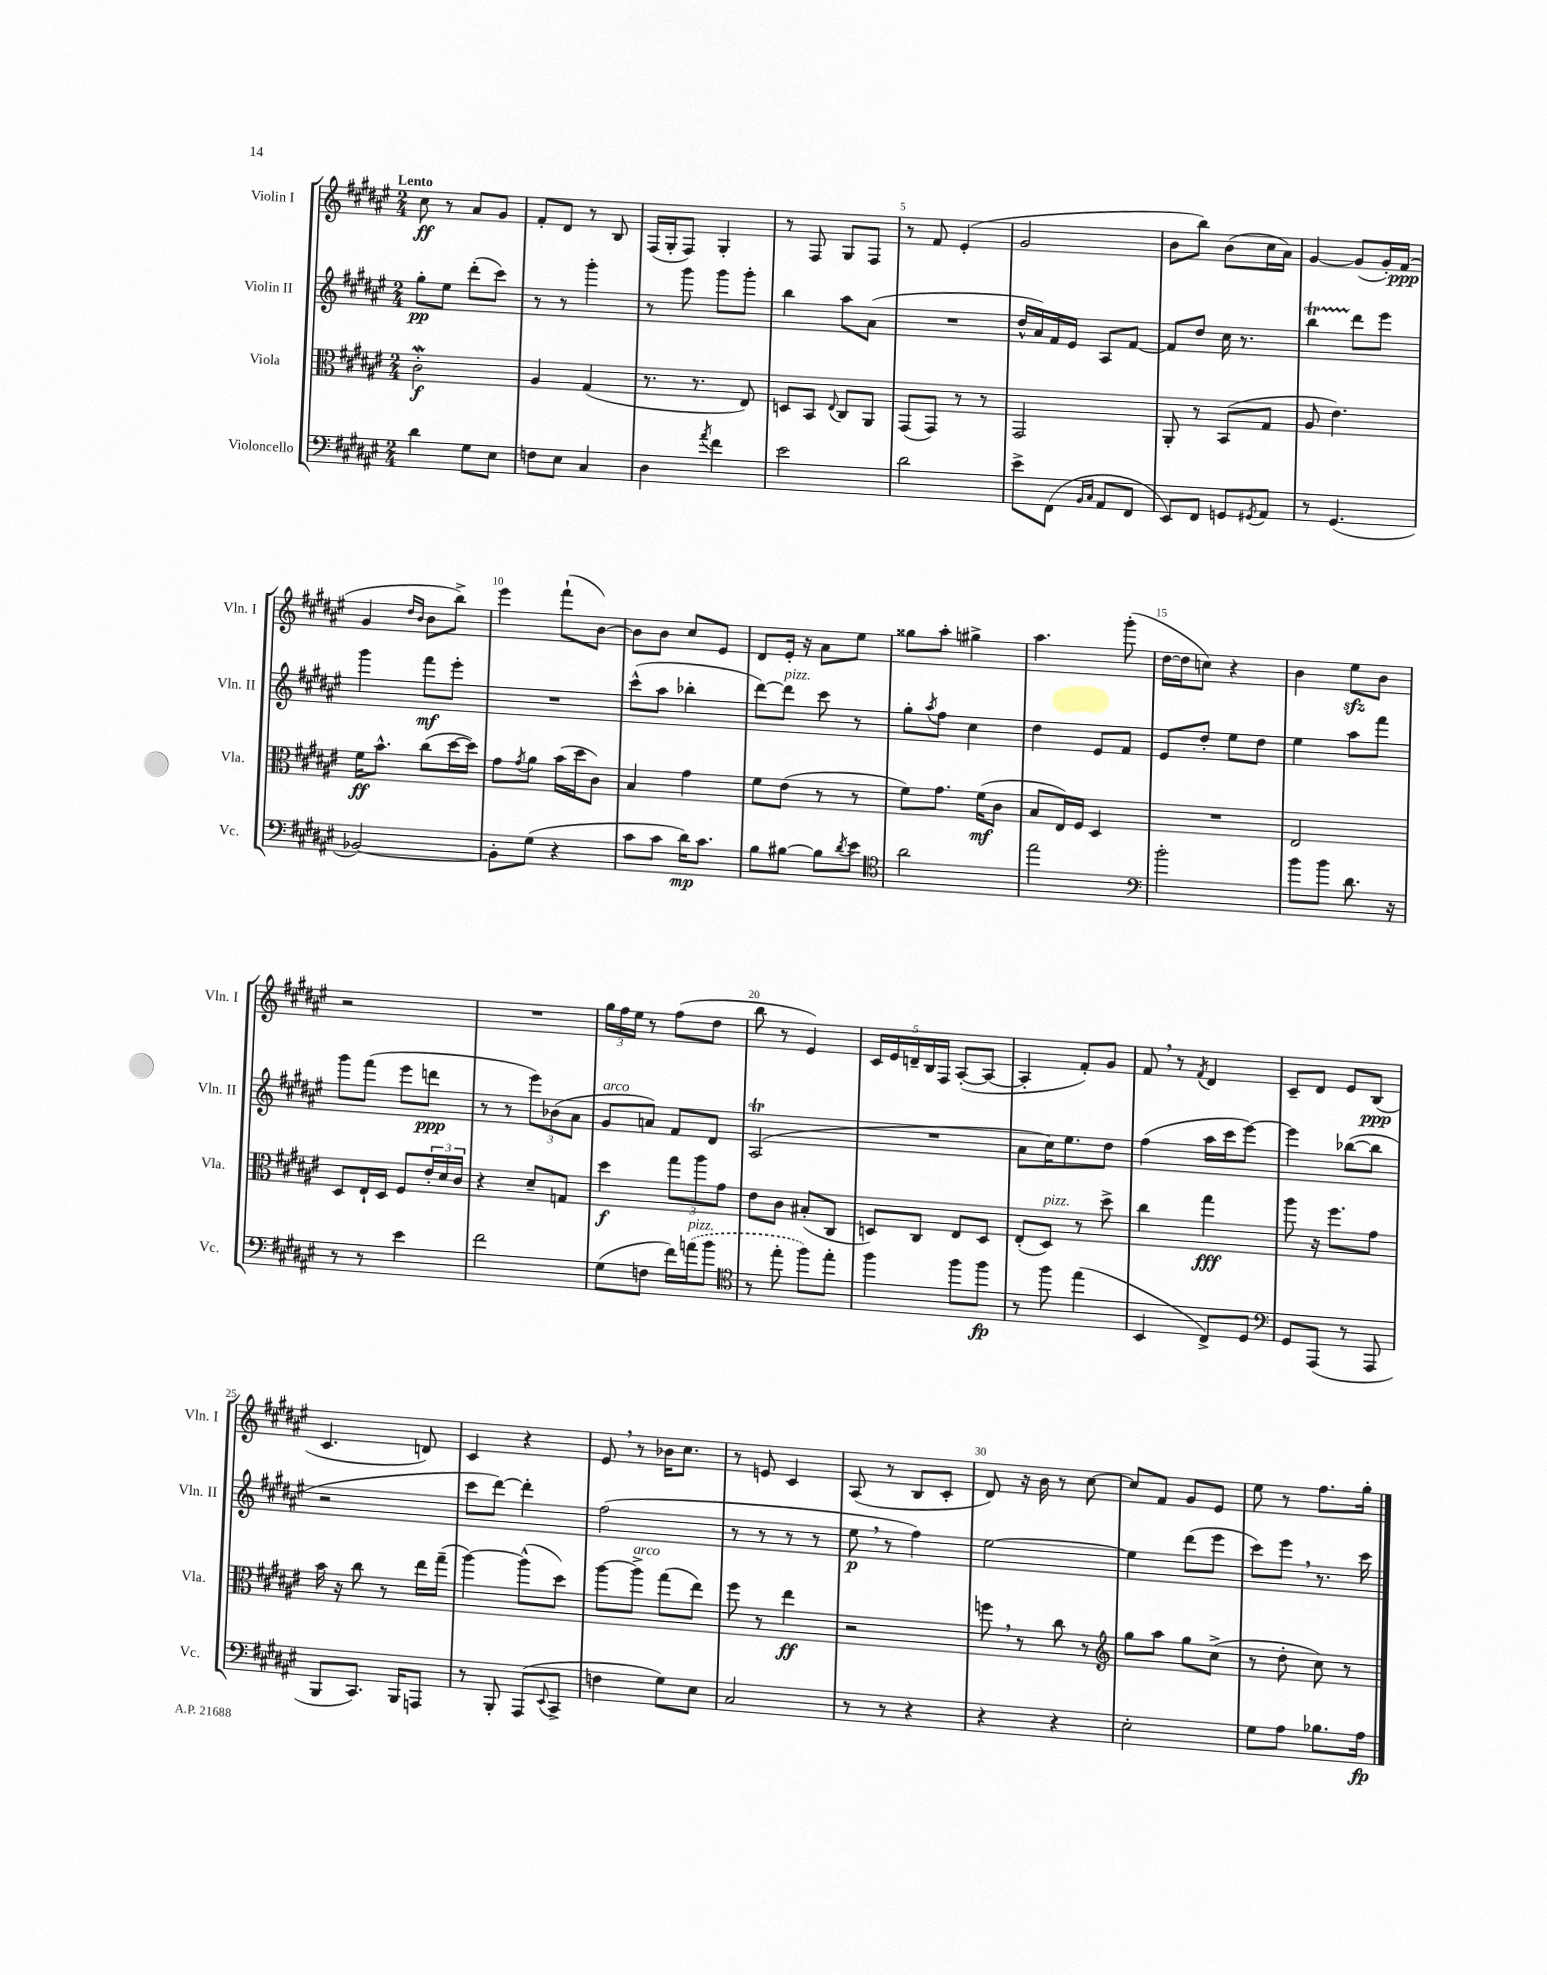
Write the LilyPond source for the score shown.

<<
\new StaffGroup <<
\new Staff = "s0" \with { instrumentName = "Violin I" shortInstrumentName = "Vln. I" } {
    \clef treble \key fis \major \numericTimeSignature \time 2/4 \tempo "Lento"
    cis''8\ff r8 ais'8 gis'8 |
    fis'8-. dis'8 r8 b8 |
    fis16( gis16-. fis8) gis4-. |
    r8 fis8 gis8 fis8 |
    r8 fis'8 eis'4-.( |
    gis'2 |
    b'8 b''8) b'8( cis''16 ais'16) |
    gis'4~ gis'8( gis'16-.) fis'16\ppp( |
    gis'4 \grace { dis''16 b'16 } b'8 b''8->) |
    eis'''4 fis'''8-!( b'8~) |
    b'8 b'8 cis''8 eis'8 |
    dis'8 eis'16-. r16 ais'8 eis''8 |
    gisis''8 ais''8-. gis''4-> |
    ais''4. gis'''8-.( |
    dis''16~ dis''16 c''8) r4 |
    b'4 eis''8\sfz b'8 |
    r2 |
    R2 |
    \tuplet 3/2 { gis''16 fis''16 eis''16 } r8 fis''8( dis''8 |
    b''8 r8 eis'4) |
    \tuplet 5/4 { cis'16 eis'16 d'16-- b16 fis16 } ais8~-.( ais8~ |
    ais4-. fis'8-.) gis'8 |
    fis'8 \breathe r8 \acciaccatura { fis'8 } dis'4 |
    cis'8-- dis'8 eis'8 b8\ppp( |
    cis'4. d'8) |
    cis'4 r4 |
    eis'8 \breathe r8 bes'16 cis''8. |
    r8 e'8 cis'4 |
    ais8( r8 b8 cis'8-. |
    dis'8) r16 b'16 r8 cis''8~ |
    cis''8 fis'8 gis'8 eis'8 |
    eis''8 r8 fis''8. gis''16-. \bar "|." |
}
\new Staff = "s1" \with { instrumentName = "Violin II" shortInstrumentName = "Vln. II" } {
    \clef treble \key fis \major \numericTimeSignature \time 2/4
    gis''8-.\pp eis''8 dis'''8-.( cis'''8) |
    r8 r8 gis'''4-. |
    r8 gis'''8 gis'''8 gis'''8-. |
    b''4 ais''8 ais'8( |
    R2 |
    dis''16-^ ais'16) fis'16 eis'16 ais8 fis'8~ |
    fis'8 dis''8 cis''16 r8. |
    b''4\startTrillSpan dis'''8\stopTrillSpan eis'''8 |
    gis'''4 fis'''8\mf eis'''8-. |
    R2 |
    cis'''8-^( ais''8 bes''4-. |
    dis'''8~) dis'''8^\markup { \italic "pizz." } cis'''8 r8 |
    gis''8-. \acciaccatura { ais''8 } fis''8 cis''4 |
    dis''4 eis'8 fis'8 |
    eis'8 dis''8-. eis''8 dis''8 |
    eis''4 ais''8 fis'''8 |
    gis'''8 fis'''8( eis'''8 d'''8\ppp |
    r8 r8 \tuplet 3/2 { eis'''8) bes'8( ais'8 } |
    gis'8^\markup { \italic "arco" } a'8) fis'8 dis'8 |
    ais2\trill( |
    R2 |
    ais'8 cis''16) eis''8. dis''8 |
    fis''4( ais''16 cis'''16 eis'''8~) |
    eis'''4 bes''8~( bes''8 |
    r2 |
    cis'''8 dis'''8~) dis'''4-. |
    fis''2( |
    r8 r8 r8 r8 |
    eis''8\p \breathe r8 fis''4) |
    eis''2~ |
    eis''4 dis'''8( eis'''8 |
    cis'''8) eis'''8 \breathe r8. cis'''16 \bar "|." |
}
\new Staff = "s2" \with { instrumentName = "Viola" shortInstrumentName = "Vla." } {
    \clef alto \key fis \major \numericTimeSignature \time 2/4
    cis'2-.\mordent\f |
    ais4 gis4( |
    r8. r8. eis8) |
    d8 b,8 \appoggiatura { eis8 } cis8 ais,8 |
    gis,8( gis,8) r8 r8 |
    gis,2 |
    ais,8-. r8 b,8( gis8 |
    ais8 eis'4.) |
    fis'16\ff b'8.-^ cis''8( dis''16~ dis''16) |
    gis'8 \acciaccatura { gis'8 } ais'8 b'16( dis''16 cis'8) |
    b4 gis'4 |
    fis'8 eis'8( r8 r8 |
    fis'8) gis'8. fis'16\mf( cis'8 |
    b8 eis16) fis16 dis4 |
    R2 |
    eis2 |
    dis8 eis16-! dis16 fis8 \tuplet 3/2 { eis'16-. dis'16 cis'16 } |
    r4 dis'8-- g8 |
    dis''4\f \tuplet 3/2 { gis''8 ais''8 gis'8 } |
    eis'8 cis'8 bis8-.( cis8 |
    d8) cis8 eis8 d8 |
    eis8-.( dis8^\markup { \italic "pizz." }) r8 dis''8-> |
    cis''4 gis''4\fff |
    ais''8 r16 fis''8. gis'8 |
    b'16 r16 cis''8 r8 eis''16 gis''16--( |
    ais''4~) ais''8-^( dis''8) |
    ais''8~ ais''8->^\markup { \italic "arco" } gis''8( eis''8) |
    fis''8 r8 eis''4\ff |
    r2 |
    f''8 \breathe r8 cis''8 r8 |
    \clef treble gis''8 ais''8 gis''8 cis''8->( |
    r8 dis''8-. cis''8) r8 \bar "|." |
}
\new Staff = "s3" \with { instrumentName = "Violoncello" shortInstrumentName = "Vc." } {
    \clef bass \key fis \major \numericTimeSignature \time 2/4
    dis'4 gis8 eis8 |
    f8 eis8 cis4 |
    dis4 \acciaccatura { ais'8 } fis'4 |
    eis'2 |
    dis'2 |
    eis'8-> fis,8( \grace { b,16 cis16 } ais,8 fis,8 |
    eis,8) fis,8 g,8 \acciaccatura { gis,8 } ais,8 |
    r8 gis,4.( |
    bes,2~) |
    bes,8-. gis8( r4 |
    cis'8 cis'8 dis'16\mp) cis'8. |
    b8 bis8~ bis8 \acciaccatura { dis'8 } eis'8 |
    \clef tenor ais'2 |
    eis''2 |
    \clef bass b'2-. |
    b'8 b'8 dis'8. r16 |
    r8 r8 eis'4 |
    fis'2 |
    gis8( f8 fis'16) \once \slurDashed a'16^\markup { \italic "pizz." }( b'8 |
    \clef tenor r8 eis''8-. fis''8) eis''8-. |
    fis''4 fis''8 fis''8\fp |
    r8 fis''8 eis''4( |
    b,4 cis8->) dis8 |
    \clef bass gis,8 ais,,8( r8 ais,,8 |
    b,,8 cis,8.) b,,16 a,,8 |
    r8 b,,8-. ais,,8( \appoggiatura { eis,8 } cis,8-> |
    f4 gis8) eis8 |
    cis2 |
    r8 r8 r4 |
    r4 r4 |
    eis2-. |
    gis8 ais8 bes8. ais16\fp \bar "|." |
}
>>
>>
\layout { \context { \Score \override BarNumber.break-visibility = ##(#f #t #t) barNumberVisibility = #(every-nth-bar-number-visible 5) } }
